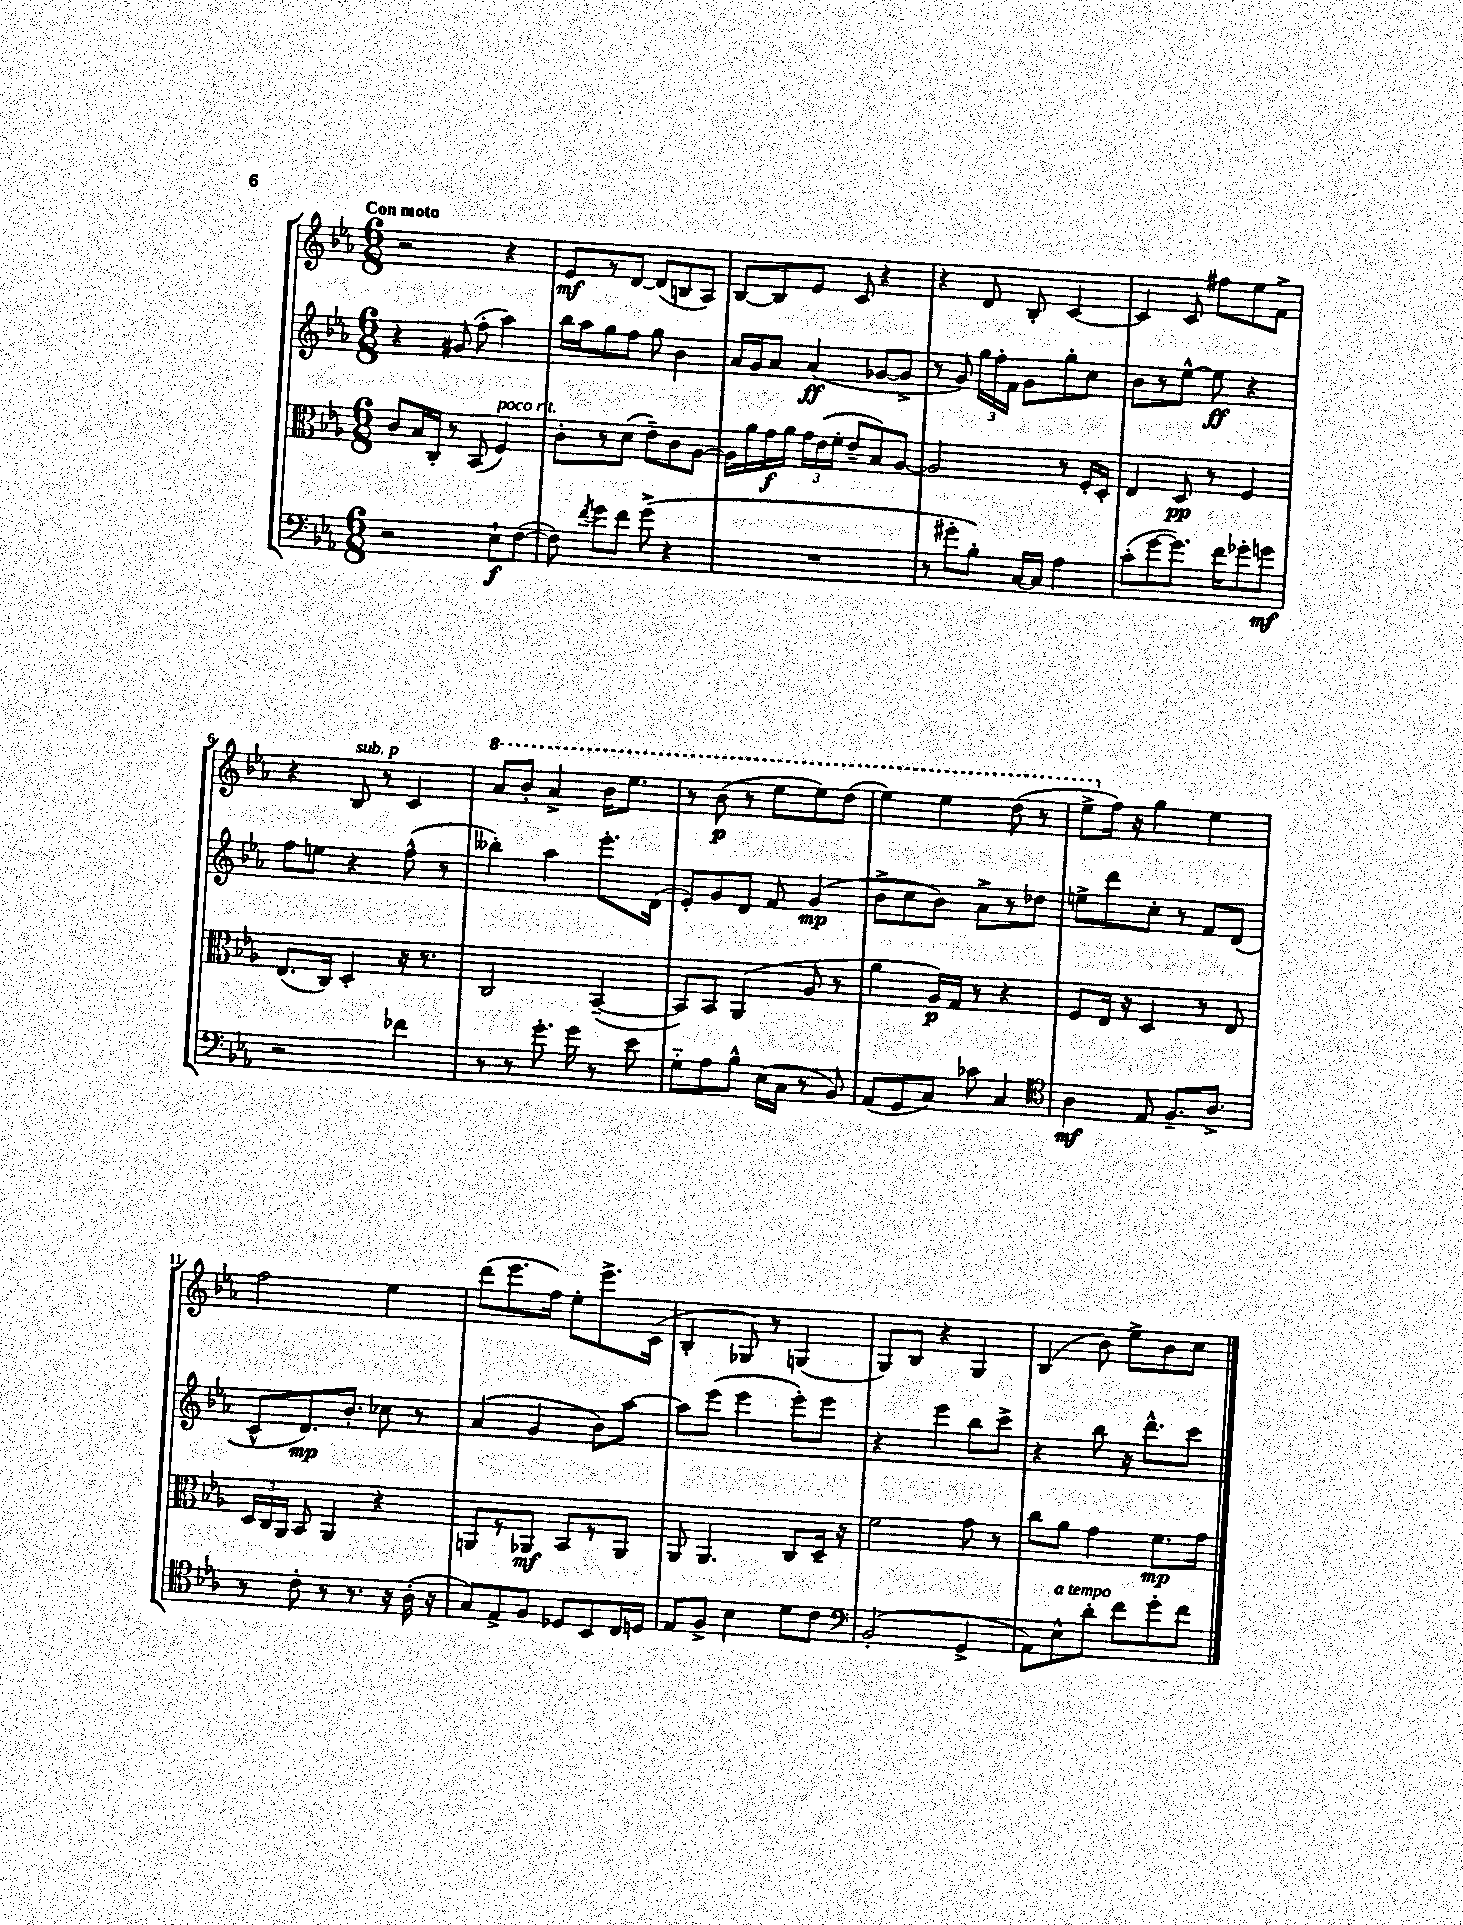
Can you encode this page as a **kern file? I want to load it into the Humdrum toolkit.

**kern	**kern	**kern	**kern
*staff4	*staff3	*staff2	*staff1
*clefF4	*clefC3	*clefG2	*clefG2
*k[b-e-a-]	*k[b-e-a-]	*k[b-e-a-]	*k[b-e-a-]
*M6/8	*M6/8	*M6/8	*M6/8
2r	8c	4r	2r
.	16B-	.	.
.	16C'	.	.
.	8r	(8g#	.
.	(8BB-	8ff'	.
8E-`	4F)	4aa-)	4r
([8F	.	.	.
=	=	=	=
8F])	8c'	16bb-	8e-
.	.	16aa-	.
8qf	.	.	.
8g	8r	8gg	8r
8f	(8d	8ff	[8d
(8g^	8e-~)	8gg	(8d]
4r	8c	4b-	8B
.	[8A-	.	8A-)
=	=	=	=
2.r	16A-]	16a-	[8B-
.	16a-	16g	.
.	16g	8a-	8B-]
.	16a-	.	.
.	24g	(4a-	8e-
.	(24e-	.	.
.	24f'	.	.
.	8e-~	.	8c
.	8B-)	[8g-	4r
.	[8A-	8g-^]	.
=	=	=	=
8r	2A-]	8r	4r
8g#'	.	8g)	.
8B-')	.	24gg	8d
.	.	24ff'	.
.	.	24f	.
[16C	.	8g	8B-'
16C]	.	.	.
4A-	8r	8gg'	[4c
.	16F'	8cc	.
.	16D'	.	.
=	=	=	=
(8c'	4E-	8b-	4c]
[8g	.	8r	.
8.g])	8D	[8ee-^^	8c
.	8r	8ee-]	8ff#
16f	.	.	.
8g-'	4F	4r	8ee-
8g	.	.	8f^
=	=	=	=
2r	(8.E-	8ff	4r
.	.	8ee	.
.	16C)	.	.
.	4D'	4r	8B-
.	.	.	8r
4f-	16r	(8ff^^	4c
.	8.r	.	.
.	.	8r	.
=	=	=	=
8r	2C	4bb--')	8aa-
8r	.	.	8bb-'
8.g'	.	4aa-	4aa-^
16g	.	.	.
8r	([4BB-~	8.eee-'	16bb-
.	.	.	8.eee-
8e-	.	.	.
.	.	(16d	.
=	=	=	=
8G'~	8BB-])	8e-')	8r
8A-	8BB-	8g	(8bb-
8B-^^	(4AA-	8d	8r
(16E-	.	8f	8eee-
16C	.	.	.
8r	8A-	(4g	8eee-)
8BB-)	8r	.	(8ddd
=	=	=	=
(8AA-	4a-	8b-^	4eee-)
8GG	.	8cc	.
8C)	16A-)	8b-)	4eee-
.	16G	.	.
8c-	8r	8a-^	.
4C	4r	8r	(8ddd
.	.	8dd-	8r
=	=	=	=
*clefC4	*	*	*
4A-	8F	8ee^	8eee-^
.	16E-	8ddd	16ff)
.	16r	.	16r
8E-	4D	8cc'	4gg
8.F~	.	8r	.
.	8r	8f	4ee-
8.A-^	.	.	.
.	8E-	(8d	.
=	=	=	=
8r	24D	8c^^	2ff
.	24C	.	.
.	24AA-	.	.
8c'	8BB-	8.d)	.
8r	4AA-	.	.
.	.	8.b-'	.
8.r	.	.	.
.	4r	8cc-	4ee-
16r	.	.	.
(16A-'	.	8r	.
16r	.	.	.
=	=	=	=
8G)	8AA	(4a-	(8ddd
8E-^	8r	.	8.eee-
8F	8AA-	4g	.
.	.	.	16ff)
8D-	8BB-	.	8ee-'
8BB-	8r	8b-)	8.eee-^
16C	8AA-	[8aa-	.
16D	.	.	(16c
=	=	=	=
8E-	8AA-	8aa-]	4B-'
8F^	4.AA-	(8eee-	.
4B-	.	4eee-	8G-)
.	.	.	8r
8d	8C	8eee-')	(4G
8c	16D~	8eee-	.
.	16r	.	.
=	=	=	=
*clefF4	*	*	*
(2BB-'	2f	4r	8G)
.	.	.	8B-
.	.	4eee-	4r
4GG^	8g	8bb-	4G
.	8r	8ccc^	.
=	=	=	=
8AA-)	8cc	4r	(4B-
8E-^^	8a-	.	.
8d'	4g	8bb-	8b-)
8f	.	16r	8ee-^
.	.	8.ddd^^	.
8g'	8.f	.	8b-
8f	.	8ccc	8cc
.	16g	.	.
==	==	==	==
*-	*-	*-	*-
